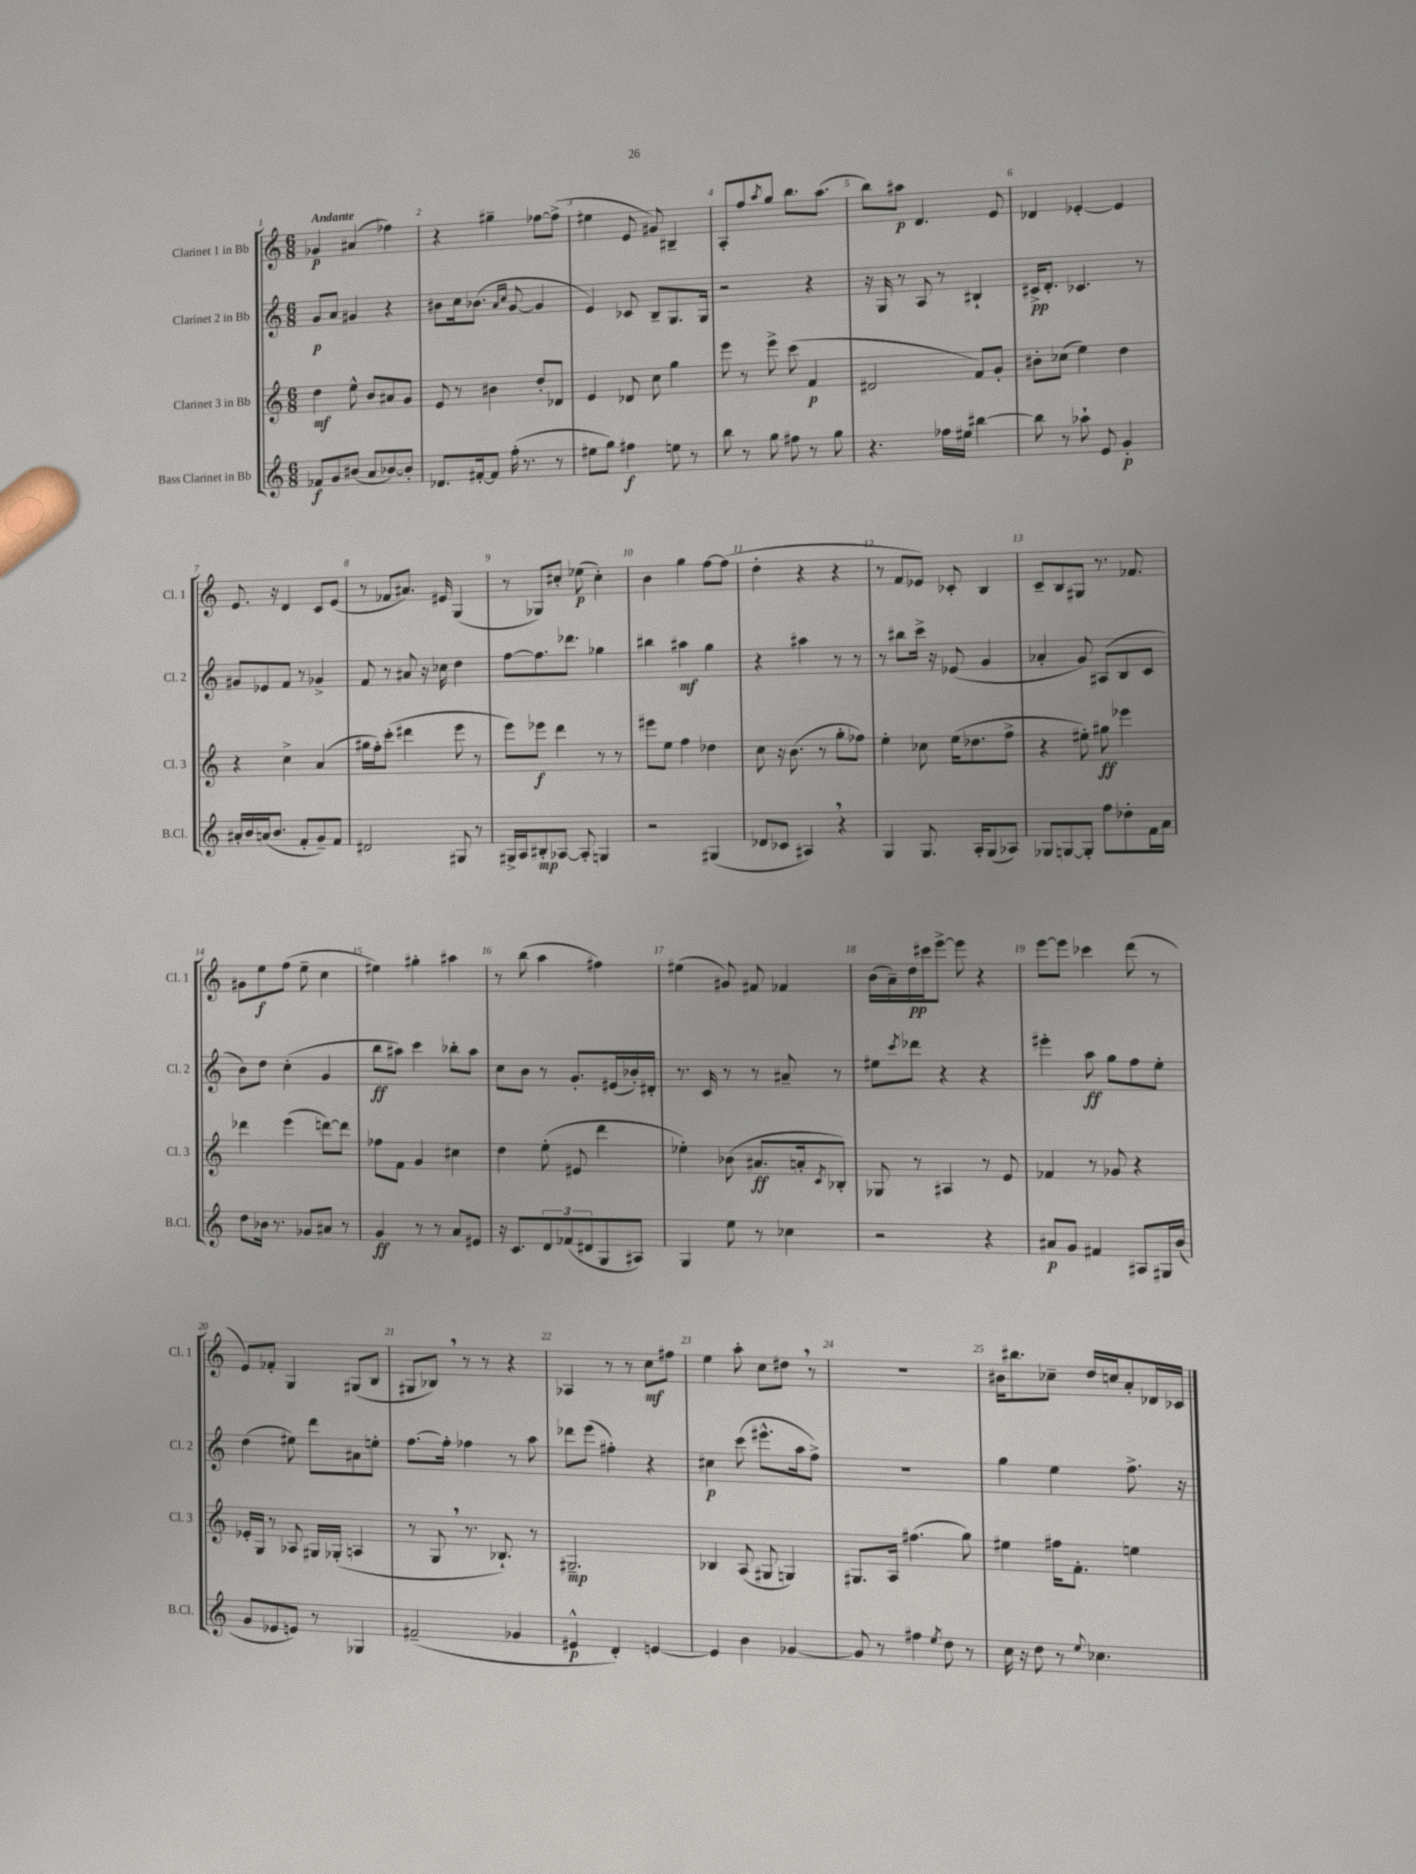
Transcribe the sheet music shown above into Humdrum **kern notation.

**kern	**kern	**kern	**kern
*staff4	*staff3	*staff2	*staff1
*clefG2	*clefG2	*clefG2	*clefG2
*k[]	*k[]	*k[]	*k[]
*M6/8	*M6/8	*M6/8	*M6/8
8f-/L	4dd\	8g/L	4g-/
8g/	.	8a/J	.
(8b#/J	8ee^^\	4g#/	(4a#/
8a/L	8b/L	.	.
[8b-/)	8a#/	4r	4ff-\)
8b-'/]J	8g/J	.	.
=	=	=	=
8.d-/L	8e/	8b#\L	4r
.	8r	16cc\k	.
[16f#'/k	.	(8.b-\J	.
8f#/]J	4b#\	.	4gg#~\
.	.	16qqa/LL	.
.	.	16qqcc/JJ	.
(16ff'\	.	[8g/	.
8.r	.	.	.
.	8dd'/L	4g/]	[8ff-\L
8r	8d-/J	.	(8ff-^\]J
=	=	=	=
8ee#\L	4e/	4e/)	4ee#\
8gg\J)	.	.	.
4ff#\	8d-/	8c-/	8e/
.	8cc\	8B~/L	8g#/)
8ee\	4gg\	8.G/	4B#~/
8r	.	.	.
.	.	16G/Jk	.
=	=	=	=
8bb\	8eee\	2r	8A'/L
8r	8r	.	8ff/
.	.	.	8qaa/
8gg\	8eee^\	.	8gg/J
8ff#\	(8ccc\	.	8.bb\L
8r	4f/	4r	.
.	.	.	(8.aa\J
8gg\	.	.	.
=	=	=	=
4.r	2d#/	16r	8bb\L)
.	.	16G/	.
.	.	8r	8aa#\J
.	.	8A/	4.d/
16ff-\LL	.	8r	.
16ee#\JJ	.	.	.
[4bb#\	8f/L)	4B#`/	.
.	8g'/J	.	8e/
=	=	=	=
8bb#\]	8b#'\L	16c#^/LK	4d-/
.	.	8.d'/J	.
8r	(8cc-\J	.	.
8aa-`\	4ee\)	4.c-/	[4e-'/
8e/	.	.	.
4g'/	4dd\	.	4e-/]
.	.	8r	.
=	=	=	=
16a#'/LL	4r	8g#/L	8.e/
16b/	.	.	.
(16a/J	.	8e-/	.
8.b/J	.	.	16r
.	4cc^\	8f/J	4d/
8f'/L	.	8r	.
8g~/)	(4a/	4g-^/	8c/L
8f/J	.	.	(8e/J
=	=	=	=
2d#/	16gg#\LL	8f/	8r
.	16ff'\J)	.	.
.	(8ccc'\J	8r	8f-/L
.	4ddd#\	8a#/	8.a#/J)
.	.	16r	.
.	.	16cc-\	16e#/
8G#/	8eee\	4dd\	(4G/
8r	8r	.	.
=	=	=	=
16G#^/LL	8eee\L)	[8ff\L	8r
16A/J	.	.	.
8B#'/	8eee-\J	8.ff\]	8G-/L)
[8A-/J	4ddd\	.	8cc#'/J
.	.	8.ddd-\J	.
8A-'/]	.	.	(8ee-\
4G/	8r	4gg-\	4cc#'\)
.	8r	.	.
=	=	=	=
2r	8eee#\L	4bb#\	4b\
.	8ee\J	.	.
.	4ff\	4aa#\	4gg\
(4G#/	4dd-\	4gg\	[8ff\L
.	.	.	(8ff\]J
=	=	=	=
8d-/L	8cc\	4r	4dd'\
8c-/J	16r	.	.
.	(8.b\	.	.
4A#/)	.	4aa#\	4r
.	8r	.	.
4r	8gg'\L	8r	4r
.	8ff-\J)	8r	.
=	=	=	=
4G/	4ee'\	8r	8r
.	.	8bb#\L	8f/L
8.G/	8cc-\	16ccc^\Jk	8e-/J)
.	.	16r	.
.	(16ee\LK	(8e-/	8c-'/
16A'/LK	8.dd-\	.	.
(8G/	.	4g/	4B/
8A-/J)	8ff^\J	.	.
=	=	=	=
8G-/L	4r	4a-'/	8c~/L
[8G/	.	.	8B/
8G'/]J	8ee#'\)	8g/)	8G#/J
8ff\L	8gg#\	(8A#/L	8.r
8dd-'\	4eee-\	8B/	.
.	.	.	8.f-/
16f\L	.	8c/J	.
16a\JJ	.	.	.
=	=	=	=
8dd\L	4ddd-\	8b\L)	8g#\L
16b-\Jk	.	8dd\J	8ee\
8.r	.	.	.
.	(4eee\	(4cc'\	(8ff\J
8g-/L	.	.	8ee~\
8a#/J	[8ddd\L)	4g/	4cc\
8r	8ddd\]J	.	.
=	=	=	=
4g/	8ff-\L	8bb\L	4ee#\)
.	8f\J	8aa#\J)	.
8r	4g/	4ccc\	4gg#'\
8r	.	.	.
8a/L	4cc#\	8bb-'\L	4aa#\
8e#/J	.	8aa#\J	.
=	=	=	=
16r	4dd\	8cc\L	8r
8.c/L	.	.	.
.	.	8b\J	(8bb\
12d/	(8ee'\	8r	4aa\
(12f-/	.	.	.
.	8e#/	8.g'/L	.
12d#/	.	.	.
8G/	4ddd\	.	4ff#\)
.	.	(16e#/L	.
8A#/J)	.	16b-'/)	.
.	.	16d#'/JJ	.
=	=	=	=
4G/	4ee-'\)	8.r	(4ee#\
.	.	16c/	.
8ee\	(8b-\	8r	8g#/)
8r	8.a#/L	8r	8f#/
4cc-\	.	8a#~/	4f-/
.	16a'/k	.	.
.	8qc/	.	.
.	8B-'/J)	8r	.
=	=	=	=
2r	8G-/	8ee#\L	(16b\LL
.	.	.	16a~\)
.	.	8qccc/	.
.	8r	8ddd-\J	16dd\
.	.	.	16ccc#\J
.	4A#/	4r	[8eee^\J
.	.	.	8eee\]
4r	8r	4r	4r
.	8e/	.	.
=	=	=	=
8a#/L	4f-/	4eee#'\	[8eee\L
8g/J	.	.	8eee\]J
4f#/	8r	8aa\	4ccc-\
.	8g-/	8gg\L	.
8A#/L	4r	8ff\	(8ddd\
16G#/L	.	8ee'\J	8r
(16b/JJ	.	.	.
=	=	=	=
8g/L	16e-'/LL	(4dd\	8e/L)
.	16G/JJ	.	.
8e-/	8r	.	8f-'/J
8e/J)	8A-/	8ee#\)	4G/
8r	16G#/LL	8ddd\L	.
.	(16G-'/JJ	.	.
4G-/	4A/	8a#\	(8G#/L
.	.	8ee'\J	8B/J
=	=	=	=
(2f#~/	8r	[8.ff\L	8G#/L
.	8G/	.	8B-/J)
.	.	16ff'\]Jk	.
.	8.r	4ff-\	8r
.	.	.	8r
.	8.B-`/)	.	.
4g-/	.	8r	4r
.	8r	8aa\	.
=	=	=	=
4e#^^/	2.G#~/	8ddd-\L	4A-/
.	.	(8eee\J	.
4d'/)	.	4ff#'\)	8r
.	.	.	8r
[4e/	.	4r	8cc\L
.	.	.	8ff#\J
=	=	=	=
4e/]	4B-/	4cc#\	4ee\
4b\	(8A/	(8ccc\	8aa'\
.	8G#/	8.eee#^^\L	8cc\L
[4g-/	4G/)	.	8dd#\J
.	.	16aa\k	.
.	.	8ff^\J)	8r
=	=	=	=
8g-/]	8.G#/L	2.r	2.r
8r	.	.	.
.	16A/Jk	.	.
4ff#\	(4.ff#\	.	.
8qee/	.	.	.
8dd\	.	.	.
8r	8gg\)	.	.
=	=	=	=
16cc\	4ee#\	4gg\	16b#\LK
16r	.	.	8.bb#\
8dd\	.	.	.
8r	16ff#\LK	4ee\	8cc-~\J
.	8.f'\J	.	.
8qqee/	.	.	.
4.cc-\	.	.	16dd/LL
.	.	.	16cc/J
.	4ee\	8.ff^\	8a'/
.	.	.	16d-/L
.	.	16r	16c-/JJ
==	==	==	==
*-	*-	*-	*-
